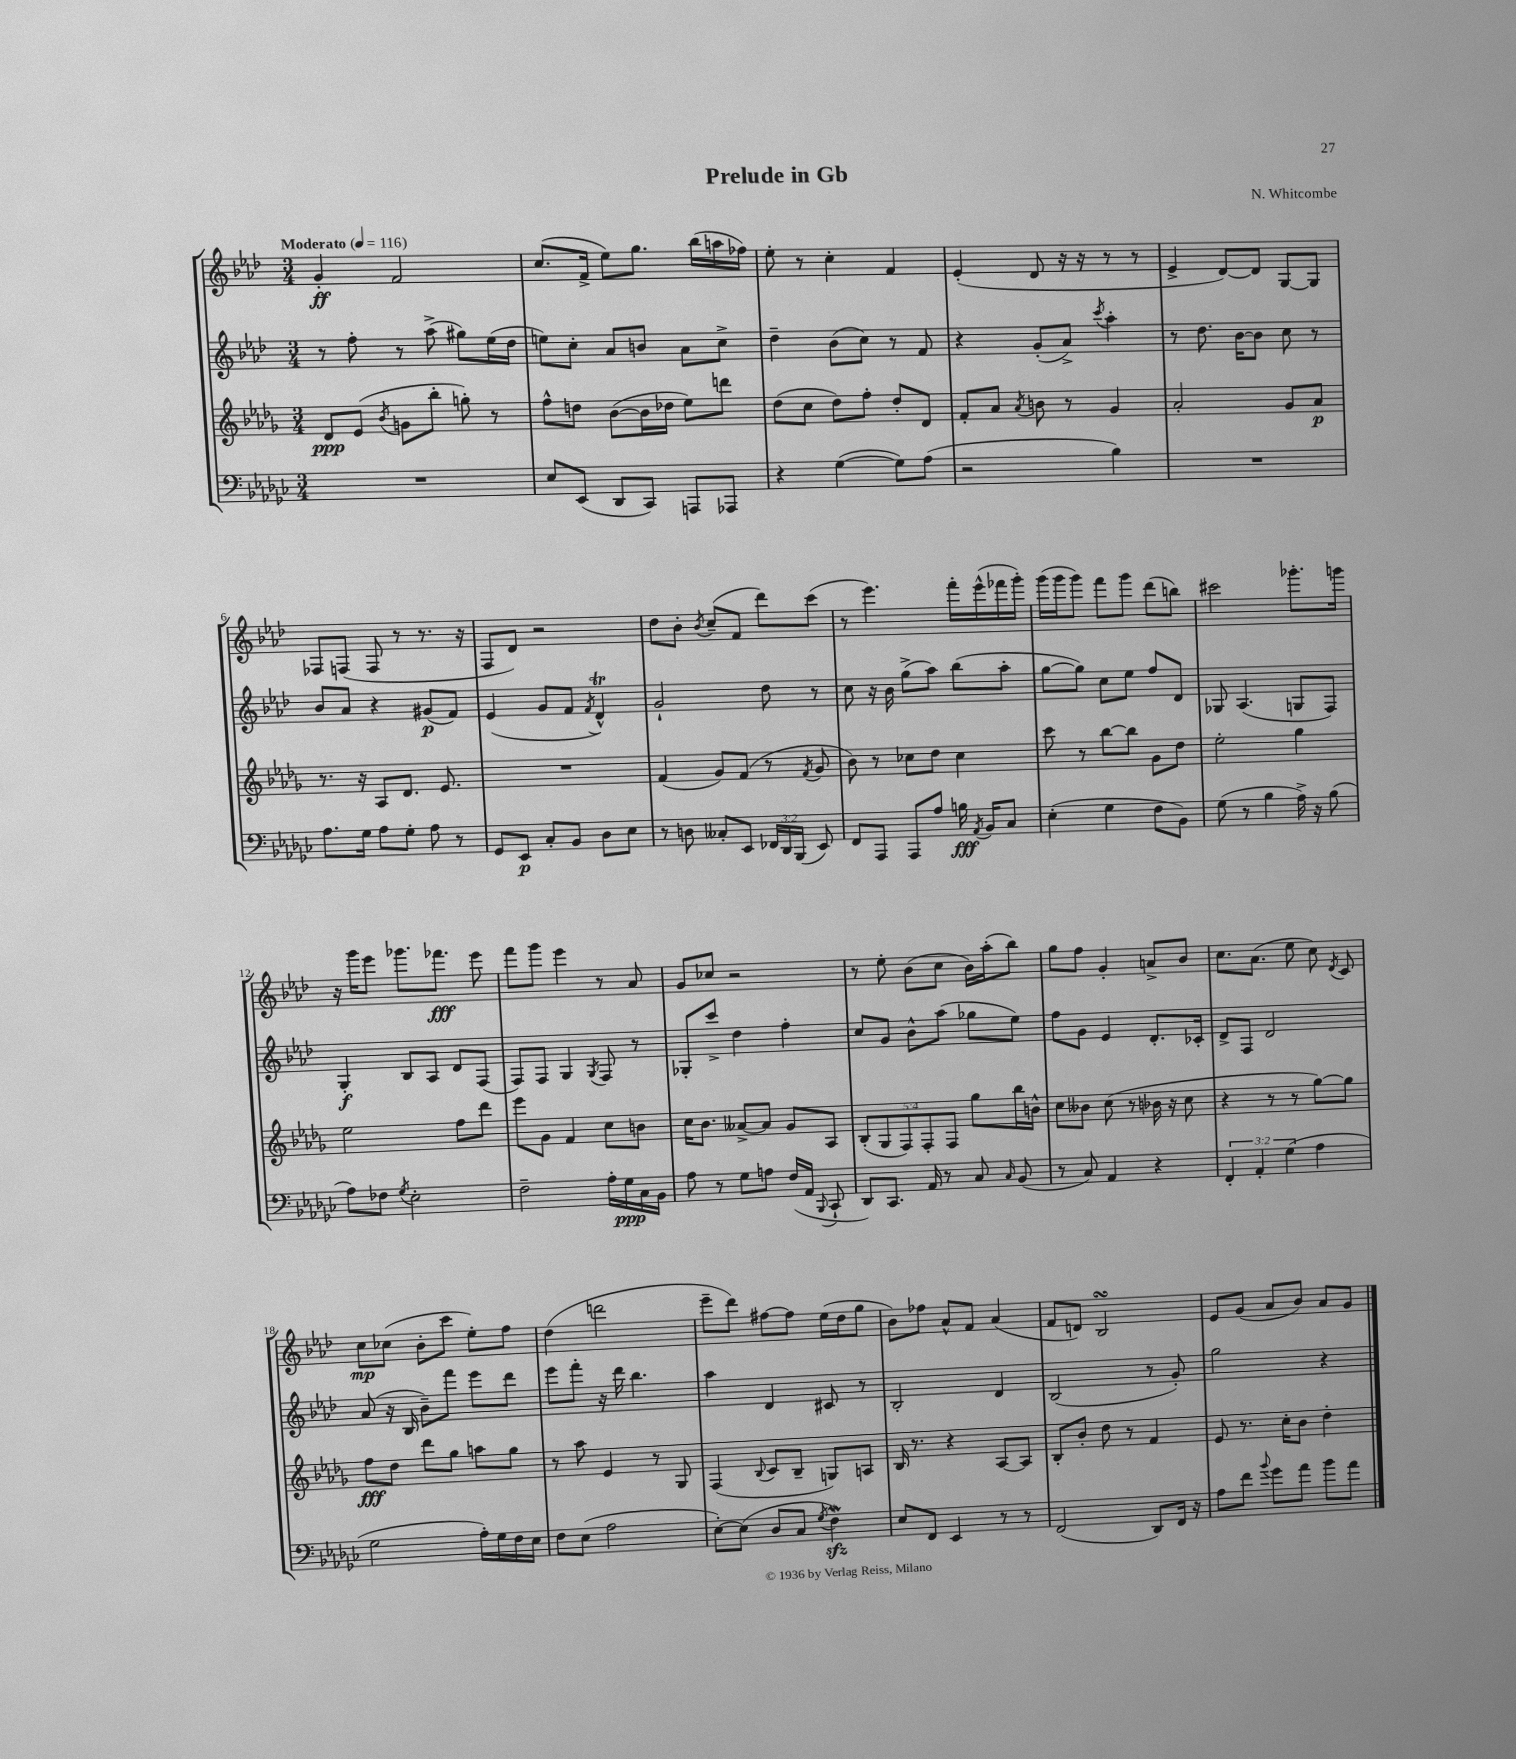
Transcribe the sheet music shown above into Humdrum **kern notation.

**kern	**dynam	**kern	**dynam	**kern	**dynam	**kern	**dynam
*part4	*part4	*part3	*part3	*part2	*part2	*part1	*part1
*staff4	*staff4	*staff3	*staff3	*staff2	*staff2	*staff1	*staff1
*clefF4	*	*clefG2	*	*clefG2	*	*clefG2	*
*k[b-e-a-d-g-c-]	*	*k[b-e-a-d-g-]	*	*k[b-e-a-d-]	*	*k[b-e-a-d-]	*
*M3/4	*	*M3/4	*	*M3/4	*	*M3/4	*
*MM116	*	*MM116	*	*MM116	*	*MM116	*
=1	=1	=1	=1	=1	=1	=1	=1
!	!	!	!	!	!	!LO:TX:a:B:t=Moderato	!
2.r	.	8d-/L	ppp	8r	.	4g'/	ff
.	.	(8e-/J	.	8ff'\	.	.	.
.	.	8qb-/	.	.	.	.	.
.	.	8gn\L	.	8r	.	2f/	.
.	.	8bb-'\J	.	(8aa-^\	.	.	.
.	.	8ggn'\)	.	8gg#X\L)	.	.	.
.	.	8r	.	(16ee-\L	.	.	.
.	.	.	.	16dd-\JJ	.	.	.
=2	=2	=2	=2	=2	=2	=2	=2
8E-/L	.	8ff^^\L	.	8een\L)	.	(8.cc/L	.
(8EE-/J	.	8ddn\J	.	8cc'\J	.	.	.
.	.	.	.	.	.	16f^/Jk	.
8DD-/L	.	([8b-\L	.	8a-/L	.	8ee-\L)	.
8CC-/J)	.	16b-\L]	.	8bn/J	.	8.gg\J	.
.	.	16dd-X\JJ	.	.	.	.	.
8AAAn/L	.	8ee-\L)	.	8a-\L	.	.	.
.	.	.	.	.	.	(16bb-\LL	.
8AAA-X/J	.	8dddn\J	.	8cc^\J	.	16aan\	.
.	.	.	.	.	.	16ff-X\JJ)	.
=3	=3	=3	=3	=3	=3	=3	=3
4r	.	(8dd-\L	.	4dd-~\	.	8ee-'\	.
.	.	8cc\J	.	.	.	8r	.
([4G-\	.	8dd-\L)	.	(8b-\L	.	4cc'\	.
.	.	8ff'\J	.	8cc\J)	.	.	.
8G-\L])	.	8dd-'/L	.	8r	.	4f/	.
(8A-\J	.	8d-/J	.	8f/	.	.	.
=4	=4	=4	=4	=4	=4	=4	=4
2r	.	8f'/L	.	4r	.	(4e-'/	.
.	.	8a-/J	.	.	.	.	.
.	.	8qa-/	.	.	.	.	.
.	.	8bn\	.	(8g'/L	.	8d-/	.
.	.	8r	.	8a-^/J)	.	16r	.
.	.	.	.	.	.	16r	.
.	.	.	.	8qccc/	.	.	.
4B-\)	.	4g-/	.	4aa-'\	.	8r	.
.	.	.	.	.	.	8r	.
=5	=5	=5	=5	=5	=5	=5	=5
2.r	.	2a-'/	.	8r	.	4e-^/	.
.	.	.	.	8.dd-\	.	.	.
.	.	.	.	.	.	[8d-/L)	.
.	.	.	.	[16b-\KL	.	.	.
.	.	.	.	8b-\J]	.	8d-/J]	.
.	.	8g-/L	.	8cc\	.	[8G/L	.
.	.	8a-/J	p	8r	.	8G/J]	.
!!LO:LB:g=z
=6	=6	=6	=6	=6	=6	=6	=6
8.A-\L	.	8.r	.	8b-/L	.	8F-X/L	.
.	.	.	.	8a-/J	.	(8Fn/J	.
16G-\Jk	.	16r	.	.	.	.	.
8A-\L	.	8A-/L	.	4r	.	8F/	.
8G-'\J	.	8.d-/J	.	.	.	8r	.
8A-\	.	.	.	(8g#X/L	p	8.r	.
.	.	8.e-/	.	.	.	.	.
8r	.	.	.	8f/J)	.	.	.
.	.	.	.	.	.	16r	.
=7	=7	=7	=7	=7	=7	=7	=7
8GG-/L	.	2.r	.	(4e-/	.	8F/L	.
8EE-/J	p	.	.	.	.	8d-/J)	.
8C-'/L	.	.	.	8g/L	.	2r	.
8BB-/J	.	.	.	8f/J	.	.	.
.	.	.	.	8qf/	.	.	.
8D-\L	.	.	.	4d-T^^/)	.	.	.
8E-\J	.	.	.	.	.	.	.
=8	=8	=8	=8	=8	=8	=8	=8
8r	.	(4f/	.	2g`/	.	8dd-\L	.
8Dn\	.	.	.	.	.	8b-'\J	.
.	.	.	.	.	.	8qb-/	.
8C--X'/L	.	8g-/L)	.	.	.	(8cc~/L	.
8EE-/J	.	(8f/J	.	.	.	8f/J	.
24FF-X/LL	.	8r	.	8dd-\	.	8ddd-\L)	.
24DD-/	.	.	.	.	.	.	.
(24BBB-/JJ	.	.	.	.	.	.	.
.	.	8qf/	.	.	.	.	.
8EE-/)	.	8g-/	.	8r	.	(8ccc\J	.
=9	=9	=9	=9	=9	=9	=9	=9
8FF/L	.	8b-\)	.	8cc\	.	8r	.
8AAA-/J	.	8r	.	16r	.	4.eee-\)	.
.	.	.	.	16b-\	.	.	.
8AAA-/L	.	8cc-X\L	.	(8gg^\L	.	.	.
8A-/J	.	8dd-\J	.	8aa-\J)	.	.	.
16Bn\	fff	4cc-\	.	(8bb-\L	.	16fff'\LL	.
8qAA-/	.	.	.	.	.	.	.
16BB-/KL	.	.	.	.	.	(16eee-^^\	.
8C-/J	.	.	.	8aa-'\J	.	16fff-X\	.
.	.	.	.	.	.	16ggg'\JJ)	.
=10	=10	=10	=10	=10	=10	=10	=10
(4E-'\	.	8ccc\	.	[8gg\L	.	(16ggg\LL	.
.	.	.	.	.	.	16ggg\J	.
.	.	8r	.	8gg\J])	.	8ggg\J)	.
4G-\	.	[8bb-\L	.	8cc\L	.	8fff\L	.
.	.	8bb-\J]	.	8ee-\J	.	8ggg\J	.
8F\L	.	8g-\L	.	8ff/L	.	(8ddd-\L	.
8BB-\J)	.	8dd-\J	.	8d-/J	.	8bbn\J)	.
=11	=11	=11	=11	=11	=11	=11	=11
(8G-\	.	2ee-'\	.	8G-X/	.	2ccc#X\	.
8r	.	.	.	(4.A-/	.	.	.
4B-\	.	.	.	.	.	.	.
16A-^\)	.	4gg-\	.	8Gn/L	.	8.ggg-X'\L	.
16r	.	.	.	.	.	.	.
(8B-\	.	.	.	8F/J)	.	.	.
.	.	.	.	.	.	16gggn\Jk	.
!!LO:LB:g=z
=12	=12	=12	=12	=12	=12	=12	=12
8A-\L)	.	2ee-\	.	4G'/	f	16r	.
.	.	.	.	.	.	16ggg\KL	.
8F-X\J	.	.	.	.	.	8eee-\J	.
8qG-/	.	.	.	.	.	.	.
2E-'\	.	.	.	8B-/L	.	8.ggg-X\L	.
.	.	.	.	8A-/J	.	.	.
.	.	.	.	.	.	8.fff-X\J	fff
.	.	8ff\L	.	8d-/L	.	.	.
.	.	8ddd-\J	.	(8F/J	.	8eee-\	.
=13	=13	=13	=13	=13	=13	=13	=13
2F~\	.	8eee-\L	.	8F/L)	.	8fff\L	.
.	.	8g-\J	.	8F/J	.	8ggg\J	.
.	.	4f/	.	4G/	.	4eee-\	.
.	.	.	.	8qG/	.	.	.
16A-'\LL	.	8cc\L	.	8F/	.	8r	.
16G-\	ppp	.	.	.	.	.	.
16C-\	.	8bn\J	.	8r	.	8a-/	.
16BB-\JJ	.	.	.	.	.	.	.
=14	=14	=14	=14	=14	=14	=14	=14
8A-\	.	16cc\KL	.	8G-X'/L	.	8g/L	.
.	.	8.b-\J	.	.	.	.	.
8r	.	.	.	8ccc^/J	.	8cc-X/J	.
8G-\L	.	[8a--X^/L	.	4dd-\	.	2r	.
8An\J	.	8a--/J]	.	.	.	.	.
(16F/LL	.	8g-/L	.	4ff'\	.	.	.
16AA-/JJ	.	.	.	.	.	.	.
8qqBBB-/	.	.	.	.	.	.	.
8CC-`/	.	8A-/J	.	.	.	.	.
=15	=15	=15	=15	=15	=15	=15	=15
8DD-/L)	.	(10B-'/L	.	8cc/L	.	8r	.
.	.	10G-/	.	.	.	.	.
8.CC-/J	.	.	.	8g/J	.	8ee-'\	.
.	.	10F/)	.	.	.	.	.
.	.	.	.	8b-^^\L	.	(8b-\L	.
.	.	10F'/	.	.	.	.	.
16AA-/	.	.	.	.	.	.	.
8r	.	.	.	(8aa-\J	.	8cc\J	.
.	.	10F/J	.	.	.	.	.
8C-/	.	8gg-\L	.	8gg-X\L	.	16b-\LL)	.
.	.	.	.	.	.	(16aa-'\J	.
16qqC-/	.	.	.	.	.	.	.
(8BB-/	.	16bb-\L	.	8ee-\J)	.	8bb-\J)	.
.	.	16bn^^\JJ	.	.	.	.	.
=16	=16	=16	=16	=16	=16	=16	=16
8r	.	8cc\L	.	8ff\L	.	8gg\L	.
8C-/)	.	8b--X\J	.	8g\J	.	8ff\J	.
4AA-/	.	(8cc\	.	4e-/	.	4g'/	.
.	.	8r	.	.	.	.	.
4r	.	16b-X\	.	8.d-'/L	.	8an^/L	.
.	.	16r	.	.	.	.	.
.	.	8cc\	.	.	.	8b-/J	.
.	.	.	.	16c-X'/Jk	.	.	.
=17	=17	=17	=17	=17	=17	=17	=17
6FF'/	.	4r	.	8d-^/L	.	8.cc\L	.
.	.	.	.	8F/J	.	.	.
6AA-'/	.	.	.	.	.	.	.
.	.	.	.	.	.	(8.a-\J	.
.	.	8r	.	2d-/	.	.	.
(6G-\	.	.	.	.	.	.	.
.	.	8r	.	.	.	8ee-\	.
4A-\	.	[8gg-\L)	.	.	.	8cc\)	.
.	.	.	.	.	.	8qd-/	.
.	.	8gg-\J]	.	.	.	8c/	.
!!LO:LB:g=z
=18	=18	=18	=18	=18	=18	=18	=18
2G-\	.	8ff\L	fff	(8a-/	.	8cc\L	mp
.	.	8dd-\J	.	16r	.	(8cc-X\J	.
.	.	.	.	16B-/	.	.	.
.	.	8ddd-\L	.	8b-~\L)	.	8b-'\L	.
.	.	8gg-\J	.	8fff\J	.	8ccc\J	.
16A-'\LL)	.	8aan\L	.	8eee-\L	.	8ee-'\L)	.
16G-\	.	.	.	.	.	.	.
16F\	.	8gg-\J	.	8ddd-\J	.	8ff\J	.
16E-\JJ	.	.	.	.	.	.	.
=19	=19	=19	=19	=19	=19	=19	=19
8F\L	.	8r	.	8eee-\L	.	(4dd-\	.
(8E-\J	.	8aa-\	.	8fff'\J	.	.	.
2A-\	.	4e-/	.	16r	.	2dddn\	.
.	.	.	.	16ddd-\	.	.	.
.	.	.	.	4.bb-\	.	.	.
.	.	8r	.	.	.	.	.
.	.	8G-/	.	.	.	.	.
=20	=20	=20	=20	=20	=20	=20	=20
[8E-'\L)	.	(4F/	.	4aa-\	.	8eee-~\L	.
(8E-\J]	.	.	.	.	.	8ddd-\J)	.
.	.	8qqB-/	.	.	.	.	.
8D-/L	.	8c/L	.	4d-/	.	[8ff#X\L	.
8C-/J	.	8B-~/J	.	.	.	8ff#\J]	.
8qG-/	.	.	.	.	.	.	.
4FzzW\)	.	8Gn/L)	.	8c#X/	.	(16ee-\LL	.
.	.	.	.	.	.	16dd-\J	.
.	.	8An/J	.	8r	.	8gg\J	.
=21	=21	=21	=21	=21	=21	=21	=21
8E-/L	.	16B-/	.	2B-'/	.	8b-\L)	.
.	.	8.r	.	.	.	.	.
8FF/J	.	.	.	.	.	8ff-X\J	.
4EE-/	.	4r	.	.	.	8a-^^/L	.
.	.	.	.	.	.	8f/J	.
8r	.	[8A-/L	.	4d-/	.	(4a-/	.
8r	.	8A-/J]	.	.	.	.	.
=22	=22	=22	=22	=22	=22	=22	=22
(2FF/	.	8B-'/L	.	(2B-/	.	8f/L	.
.	.	8b-'/J	.	.	.	8dn/J)	.
.	.	8dd-\	.	.	.	2B-sSSS/	.
.	.	8r	.	.	.	.	.
8DD-/L)	.	4f/	.	8r	.	.	.
16FF/Jk	.	.	.	8g'/)	.	.	.
16r	.	.	.	.	.	.	.
=23	=23	=23	=23	=23	=23	=23	=23
8A-\L	.	8e-/	.	2gg\	.	8e-/L	.
8f\J	.	8.r	.	.	.	(8g/J	.
8qqb-/	.	.	.	.	.	.	.
8g-\L	.	.	.	.	.	8a-/L	.
.	.	16cc'\KL	.	.	.	.	.
8a-\J	.	8b-\J	.	.	.	8b-/J)	.
8b-\L	.	4dd-'\	.	4r	.	8a-/L	.
8a-\J	.	.	.	.	.	8g/J	.
==	==	==	==	==	==	==	==
*-	*-	*-	*-	*-	*-	*-	*-
